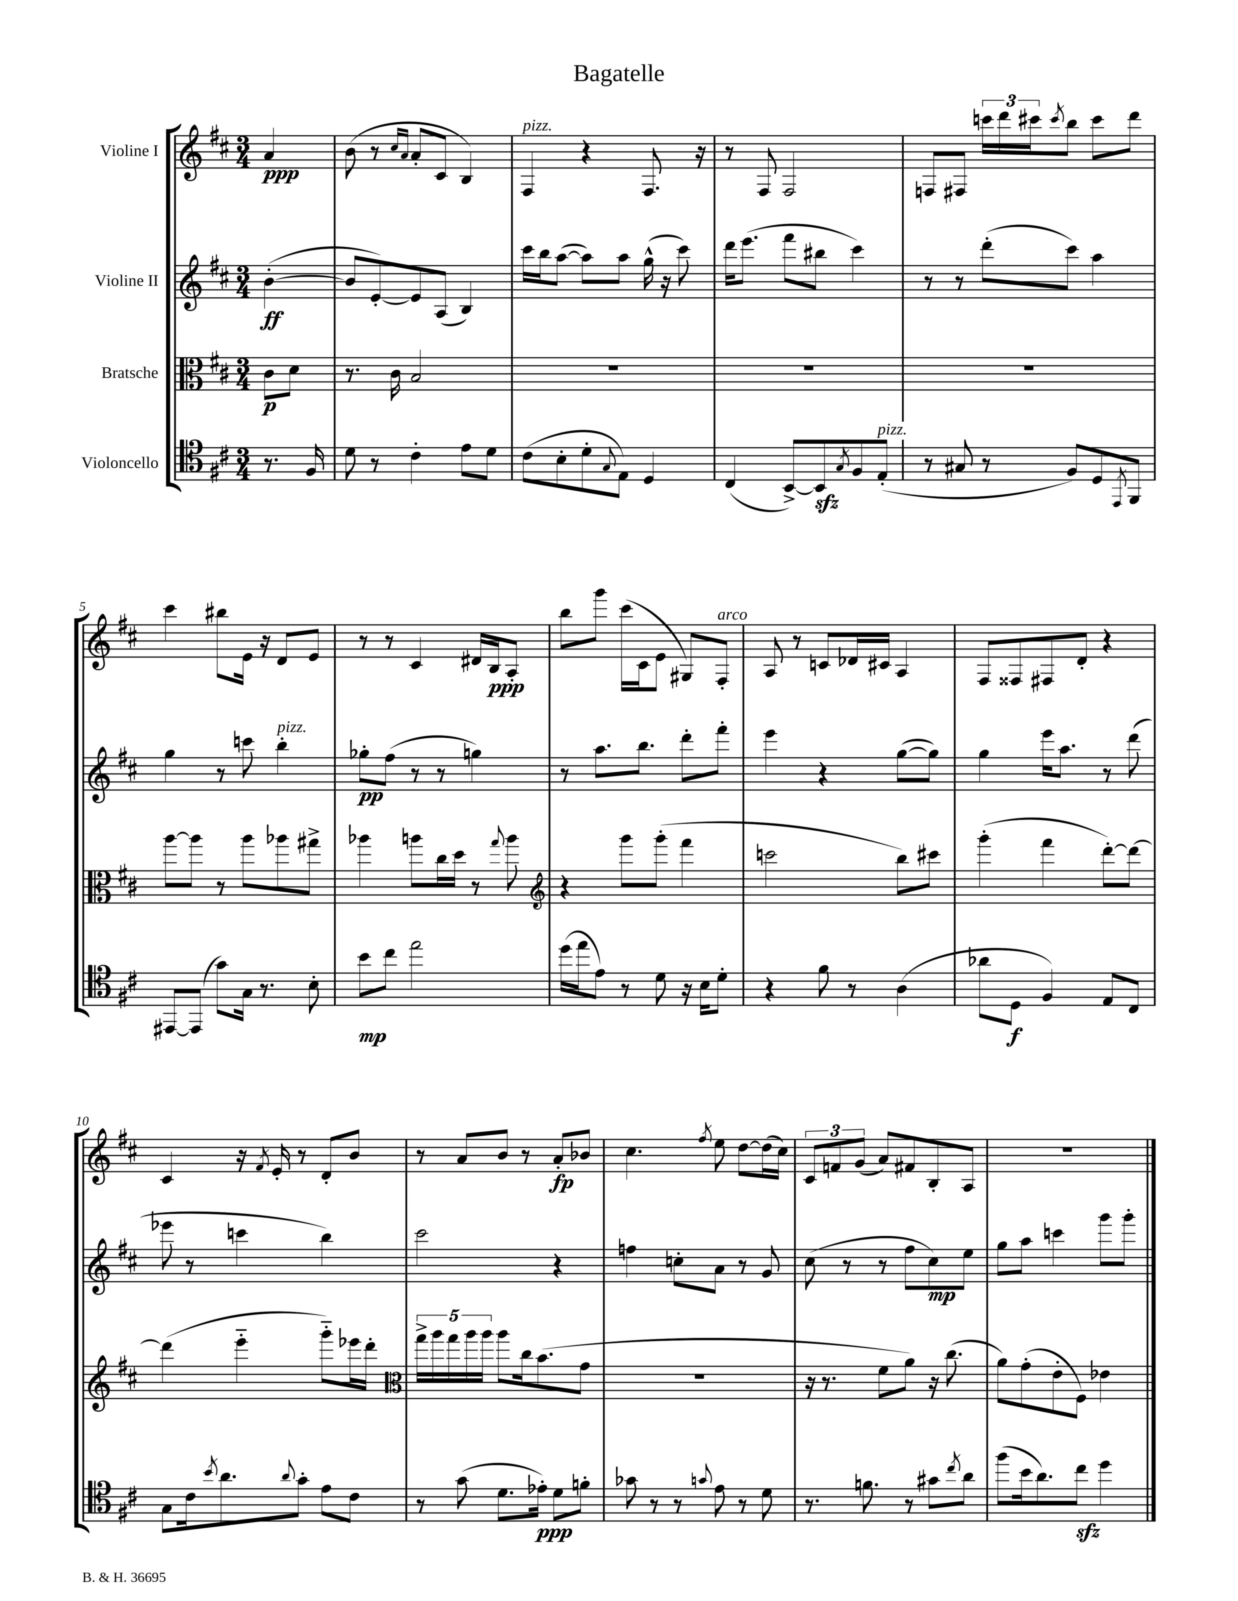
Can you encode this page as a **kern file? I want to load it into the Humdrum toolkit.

**kern	**dynam	**kern	**dynam	**kern	**dynam	**kern	**dynam
*part4	*part4	*part3	*part3	*part2	*part2	*part1	*part1
*staff4	*staff4	*staff3	*staff3	*staff2	*staff2	*staff1	*staff1
*I"Violoncello	*	*I"Bratsche	*	*I"Violine II	*	*I"Violine I	*
*clefC4	*	*clefC3	*	*clefG2	*	*clefG2	*
*k[f#c#]	*	*k[f#c#]	*	*k[f#c#]	*	*k[f#c#]	*
*M3/4	*	*M3/4	*	*M3/4	*	*M3/4	*
=	=	=	=	=	=	=	=
8.r	.	8c#\L	p	([4b'\	ff	4a/	ppp
.	.	8d\J	.	.	.	.	.
16F#/	.	.	.	.	.	.	.
=1	=1	=1	=1	=1	=1	=1	=1
8d\	.	8.r	.	8b/L]	.	(8b\	.
8r	.	.	.	[8e'/)	.	8r	.
.	.	16c#\	.	.	.	.	.
.	.	.	.	.	.	16qqcc#/LL	.
.	.	.	.	.	.	16qqa/JJ	.
4c#'\	.	2B/	.	8e/]	.	8a'/L	.
.	.	.	.	(8A/J	.	8c#/J	.
8e\L	.	.	.	4B/)	.	4B/)	.
8d\J	.	.	.	.	.	.	.
=2	=2	=2	=2	=2	=2	=2	=2
!	!	!	!	!	!	!LO:TX:a:i:t=pizz.	!
(8c#\L	.	2.r	.	16ccc#\LL	.	4F#/	.
.	.	.	.	16bb\J	.	.	.
8B'\	.	.	.	([8aa\J	.	.	.
8d'\	.	.	.	8aa\L])	.	4r	.
8qqG/	.	.	.	.	.	.	.
8E\J)	.	.	.	8aa\J	.	.	.
4D/	.	.	.	(16gg^^\	.	8.F#/	.
.	.	.	.	16r	.	.	.
.	.	.	.	8ccc#\)	.	.	.
.	.	.	.	.	.	16r	.
=3	=3	=3	=3	=3	=3	=3	=3
(4C#/	.	2.r	.	16ddd\KL	.	8r	.
.	.	.	.	(8.eee\J	.	.	.
.	.	.	.	.	.	8F#/	.
[8BB^/L)	.	.	.	8fff#\L	.	2F#/	.
8BBzz/]	.	.	.	8bb#X\J	.	.	.
8qG/	.	.	.	.	.	.	.
8F#/	.	.	.	4ccc#\)	.	.	.
!LO:TX:a:i:t=pizz.	!	!	!	!	!	!	!
(8E'/J	.	.	.	.	.	.	.
=4	=4	=4	=4	=4	=4	=4	=4
8r	.	2.r	.	8r	.	8Fn/L	.
8G#X/	.	.	.	8r	.	8F#X/J	.
8r	.	.	.	(8ddd'\L	.	24cccn\LL	.
.	.	.	.	.	.	24ddd\	.
.	.	.	.	.	.	24ccc#X\J	.
.	.	.	.	.	.	8qccc#/	.
8F#/L)	.	.	.	8ccc#\J)	.	8bb\J	.
8D/	.	.	.	4aa\	.	8ccc#\L	.
8qEE/	.	.	.	.	.	.	.
8FF#/J	.	.	.	.	.	8ddd\J	.
!!LO:LB:g=z
=5	=5	=5	=5	=5	=5	=5	=5
[8EE#X/L	.	[8aa\L	.	4gg\	.	4ccc#\	.
(8EE#/J]	.	8aa\J]	.	.	.	.	.
8g\L)	.	8r	.	8r	.	8bb#X\L	.
16G\Jk	.	8aa\L	.	8cccn\	.	16e\Jk	.
8.r	.	.	.	.	.	16r	.
!	!	!	!	!LO:TX:a:i:t=pizz.	!	!	!
.	.	8aa-X\	.	4bb'\	.	8d/L	.
8B'\	.	8gg#X^\J	.	.	.	8e/J	.
=6	=6	=6	=6	=6	=6	=6	=6
8b\L	mp	4aa-X\	.	8gg-X'\L	pp	8r	.
8cc#\J	.	.	.	(8ff#\J	.	8r	.
2ee\	.	8aan\L	.	8r	.	4c#/	.
.	.	16cc#\L	.	8r	.	.	.
.	.	16dd\JJ	.	.	.	.	.
.	.	8r	.	4ggn\)	.	16d#X/LL	.
.	.	.	.	.	.	16B/J	ppp
.	.	8qqgg/	.	.	.	.	.
.	.	8aa\	.	.	.	8A'/J	.
=7	=7	=7	=7	=7	=7	=7	=7
*	*	*clefG2	*	*	*	*	*
(16dd\LL	.	4r	.	8r	.	8bb\L	.
16ee\J	.	.	.	.	.	.	.
8e\J)	.	.	.	8.aa\L	.	8ggg\J	.
8r	.	8ggg\L	.	.	.	(16ccc#\LL	.
.	.	.	.	8.bb\J	.	16c#\J	.
8d\	.	(8ggg'\J	.	.	.	8e\J	.
16r	.	4fff#\	.	8ddd'\L	.	8G#X/L)	.
16B\KL	.	.	.	.	.	.	.
!	!	!	!	!	!	!LO:TX:a:i:t=arco	!
8d'\J	.	.	.	8fff#'\J	.	8F#'/J	.
=8	=8	=8	=8	=8	=8	=8	=8
4r	.	2cccn\	.	4eee\	.	8A/	.
.	.	.	.	.	.	8r	.
8f#\	.	.	.	4r	.	8cn/L	.
8r	.	.	.	.	.	16d-X/L	.
.	.	.	.	.	.	16c#X/JJ	.
(4A\	.	8bb\L)	.	([8gg\L	.	4A/	.
.	.	8ccc#X\J	.	8gg\J])	.	.	.
=9	=9	=9	=9	=9	=9	=9	=9
8a-X\L	.	(4ggg'\	.	4gg\	.	8F#/L	.
8D\J	f	.	.	.	.	8F##X/	.
4F#/)	.	4fff#\	.	16eee\KL	.	8F#X/	.
.	.	.	.	8.aa\J	.	.	.
.	.	.	.	.	.	8d'/J	.
8E/L	.	[8ddd'\L)	.	8r	.	4r	.
8C#/J	.	8ddd\J_	.	(8ddd\	.	.	.
!!LO:LB:g=z
=10	=10	=10	=10	=10	=10	=10	=10
8G\L	.	(4ddd\]	.	8eee-X\	.	4c#/	.
16c#\k	.	.	.	8r	.	.	.
8qb/	.	.	.	.	.	.	.
8.a\	.	.	.	.	.	.	.
.	.	4eee\	.	4cccn\	.	16r	.
.	.	.	.	.	.	8qf#/	.
.	.	.	.	.	.	16e'/	.
8qqa/	.	.	.	.	.	.	.
8g'\J	.	.	.	.	.	8r	.
8e\L	.	8ggg\L)	.	4bb\)	.	8d'/L	.
8c#\J	.	16eee-X\L	.	.	.	8b/J	.
.	.	16ddd'\JJ	.	.	.	.	.
=11	=11	=11	=11	=11	=11	=11	=11
*	*	*clefC3	*	*	*	*	*
8r	.	20gg^\LL	.	2ccc#\	.	8r	.
.	.	20aa\	.	.	.	.	.
.	.	20gg\	.	.	.	.	.
(8g\	.	.	.	.	.	8a/L	.
.	.	20aa\	.	.	.	.	.
.	.	20aa\JJ	.	.	.	.	.
8.d\L	.	8aa\L	.	.	.	8b/J	.
.	.	16cc#\k	.	.	.	8r	.
16e-X'\Jk)	ppp	(8.b\	.	.	.	.	.
8d\L	.	.	.	4r	.	8a'/L	fp
8fn'\J	.	8g\J	.	.	.	8b-X/J	.
=12	=12	=12	=12	=12	=12	=12	=12
8g-X\	.	2.r	.	4ffn\	.	4.cc#\	.
8r	.	.	.	.	.	.	.
8r	.	.	.	8ccn'\L	.	.	.
8qqgn/	.	.	.	.	.	8qff#/	.
8e\	.	.	.	8a\J	.	8ee\	.
8r	.	.	.	8r	.	[8dd\L	.
8d\	.	.	.	8g/	.	(16dd\L]	.
.	.	.	.	.	.	16cc#\JJ)	.
=13	=13	=13	=13	=13	=13	=13	=13
8.r	.	16r	.	(8cc#\	.	12c#/L	.
.	.	8.r	.	.	.	.	.
.	.	.	.	.	.	12fn/	.
.	.	.	.	8r	.	.	.
.	.	.	.	.	.	(12g/J	.
8.fn\	.	.	.	.	.	.	.
.	.	8f#\L	.	8r	.	8a/L)	.
8r	.	8a\J)	.	8ff#\L	.	8f#X/	.
8g#X\L	.	16r	.	8cc#\)	mp	8B'/	.
.	.	(8.cc#\	.	.	.	.	.
8qcc#/	.	.	.	.	.	.	.
8a\J	.	.	.	8ee\J	.	8A/J	.
=14	=14	=14	=14	=14	=14	=14	=14
(8ff#\L	.	8a\L)	.	8gg\L	.	2.r	.
16b\k	.	(8g'\	.	8aa\J	.	.	.
8.a\)	.	.	.	.	.	.	.
.	.	8e'\	.	4cccn\	.	.	.
8cc#zz\J	.	8F#\J)	.	.	.	.	.
4dd\	.	4e-X\	.	8ggg\L	.	.	.
.	.	.	.	8ggg'\J	.	.	.
==	==	==	==	==	==	==	==
*-	*-	*-	*-	*-	*-	*-	*-
